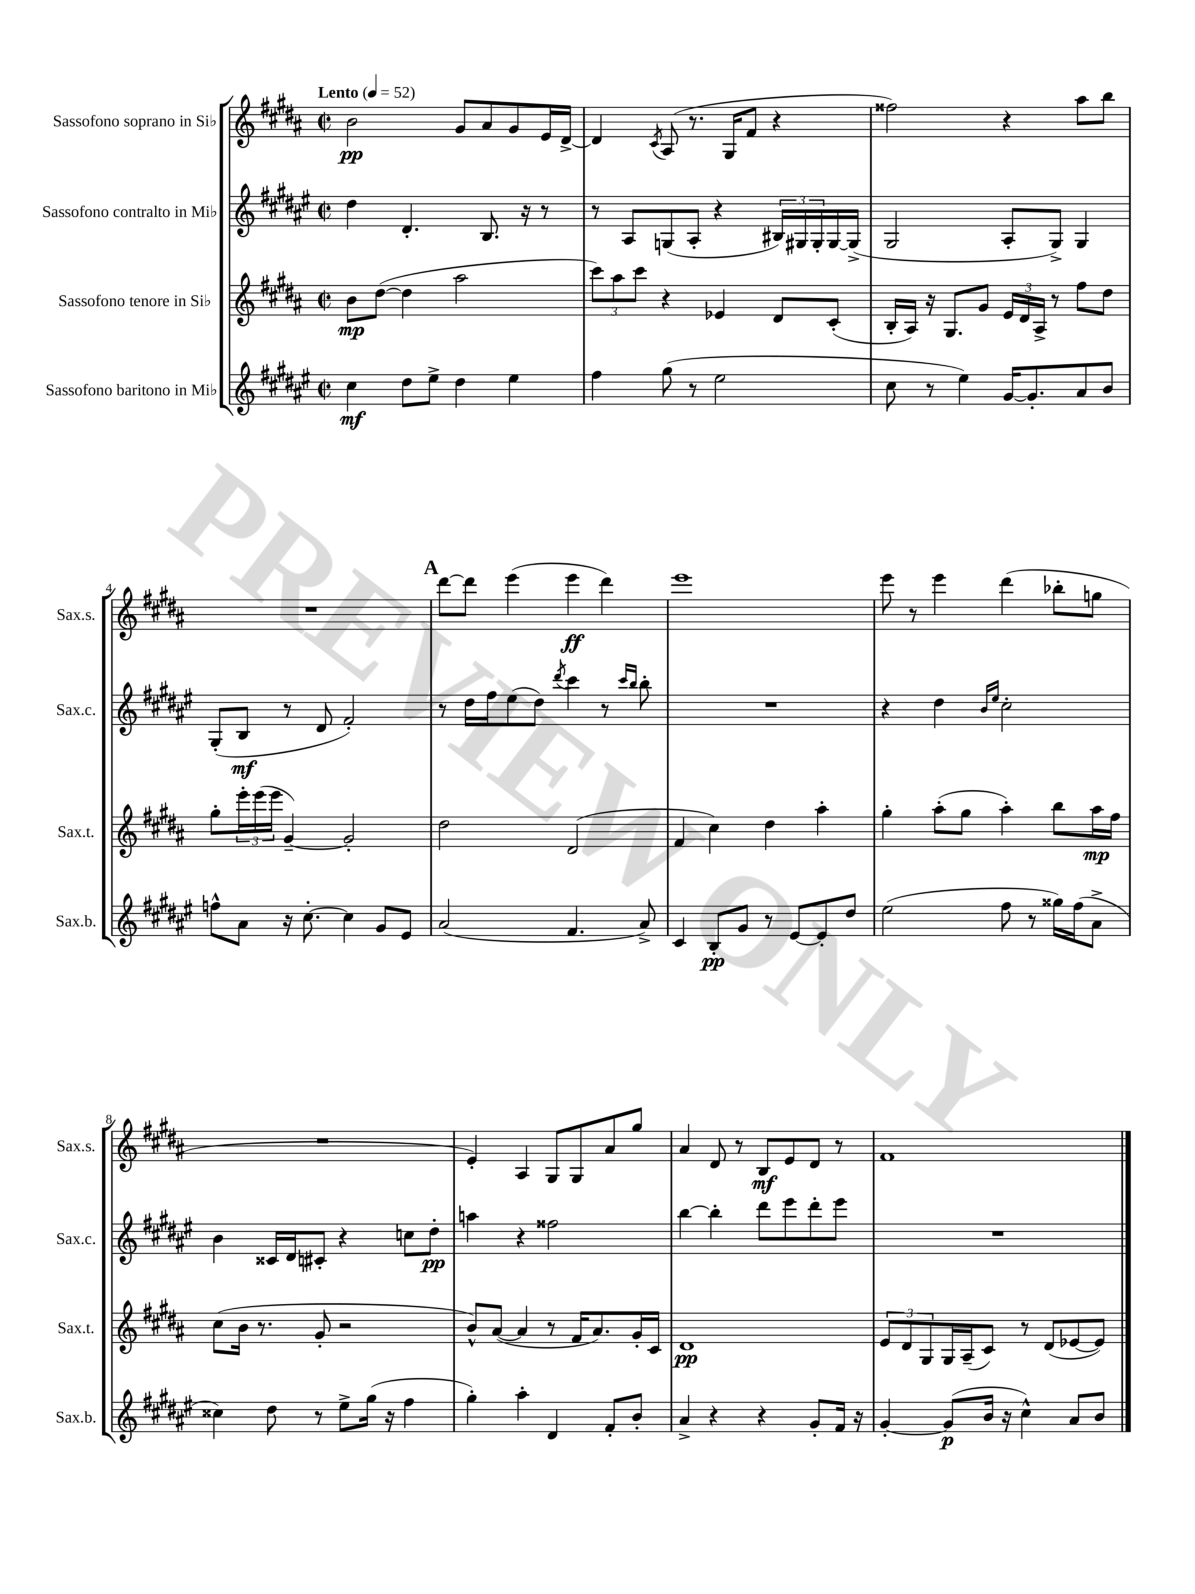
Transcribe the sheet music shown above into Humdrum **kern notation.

**kern	**kern	**kern	**kern
*staff4	*staff3	*staff2	*staff1
*clefG2	*clefG2	*clefG2	*clefG2
*k[f#c#g#d#a#e#]	*k[f#c#g#d#a#]	*k[f#c#g#d#a#e#]	*k[f#c#g#d#a#]
*M2/2	*M2/2	*M2/2	*M2/2
*met(c|)	*met(c|)	*met(c|)	*met(c|)
*MM52	*MM52	*MM52	*MM52
4cc#	8b	4dd#	2b
.	([8dd#	.	.
8dd#	4dd#]	4.d#'	.
8ee#^	.	.	.
4dd#	2aa#	.	8g#
.	.	8.B	8a#
4ee#	.	.	8g#
.	.	16r	.
.	.	8r	16e
.	.	.	[16d#^
=	=	=	=
4ff#	12ccc#)	8r	4d#]
.	12aa#	.	.
.	.	8A#	.
.	12ccc#	.	.
.	.	.	8qc#
(8gg#	4r	(8G	(8A#
8r	.	8A#'	8.r
2ee#	4e-	4r	.
.	.	.	16G#
.	.	.	8f#
.	8d#	24B#)	4r
.	.	24G#	.
.	.	24G#'	.
.	(8c#'	[16G#	.
.	.	(16G#^]	.
=	=	=	=
8cc#	16B'	2G#	2ff##)
.	16A#)	.	.
8r	16r	.	.
.	8.G#	.	.
4ee#)	.	.	.
.	8g#	.	.
[16g#	24e	8A#'	4r
.	24d#	.	.
8.g#']	.	.	.
.	24A#^	.	.
.	8r	8G#^)	.
8a#	8ff#	4G#	8aa#
8b	8dd#	.	8bb
=	=	=	=
8ff^^	8gg#'	(8G#'	1r
8a#	24eee'	8B	.
.	(24eee	.	.
.	24eee	.	.
16r	[4g#~)	8r	.
[8.cc#'	.	.	.
.	.	8d#	.
4cc#]	2g#']	2f#')	.
8g#	.	.	.
8e#	.	.	.
=	=	=	=
(2a#	2dd#	8r	[8ddd#
.	.	16dd#	8ddd#]
.	.	16ff#	.
.	.	(8ee#	(4eee
.	.	8dd#)	.
.	.	8qddd#	.
4.f#	(2d#	4ccc#	4eee
.	.	8r	4ddd#)
.	.	16qqccc#	.
.	.	16qqbb	.
8a#^)	.	8bb'	.
=	=	=	=
4c#	4f#	1r	1eee
8B'	4cc#)	.	.
8g#	.	.	.
8r	4dd#	.	.
[8e#	.	.	.
8e#']	4aa#'	.	.
8dd#	.	.	.
=	=	=	=
(2ee#	4gg#'	4r	8eee
.	.	.	8r
.	(8aa#'	4dd#	4eee
.	8gg#	.	.
.	.	16qqb	.
.	.	16qqee#	.
8ff#	4aa#')	2cc#'	(4ddd#
8r	.	.	.
16gg##)	8bb	.	8bb-'
(16ff#	.	.	.
8a#^	16aa#	.	8gg
.	16ff#	.	.
=	=	=	=
4cc##)	(8cc#	4b	1r
.	16b	.	.
.	8.r	.	.
8dd#	.	16c##	.
.	.	16d#	.
8r	8g#'	8c#'	.
8ee#^	2r	4r	.
(16gg#	.	.	.
16r	.	.	.
4ff#	.	8cc	.
.	.	8dd#'	.
=	=	=	=
4gg#')	8b^^)	4aa	4e')
.	([8a#	.	.
4aa#'	4a#]	4r	4A#
4d#	8r	2ff##	8G#
.	16f#	.	8G#
.	8.a#)	.	.
8f#'	.	.	8a#
8b'	16g#'	.	8gg#
.	16c#	.	.
=	=	=	=
4a#^	1d#	[4bb	4a#
4r	.	4bb']	8d#
.	.	.	8r
4r	.	8ddd#	8B
.	.	8eee#	8e
8g#'	.	8ddd#'	8d#
16f#	.	8eee#	8r
16r	.	.	.
=	=	=	=
[4g#'	12e	1r	1f#
.	12d#	.	.
.	12G#	.	.
(8g#]	16G#	.	.
.	(16A#~	.	.
16b	8c#)	.	.
16r	.	.	.
4cc#^^)	8r	.	.
.	(8d#	.	.
8a#	[8e-	.	.
8b	8e-])	.	.
==	==	==	==
*-	*-	*-	*-
